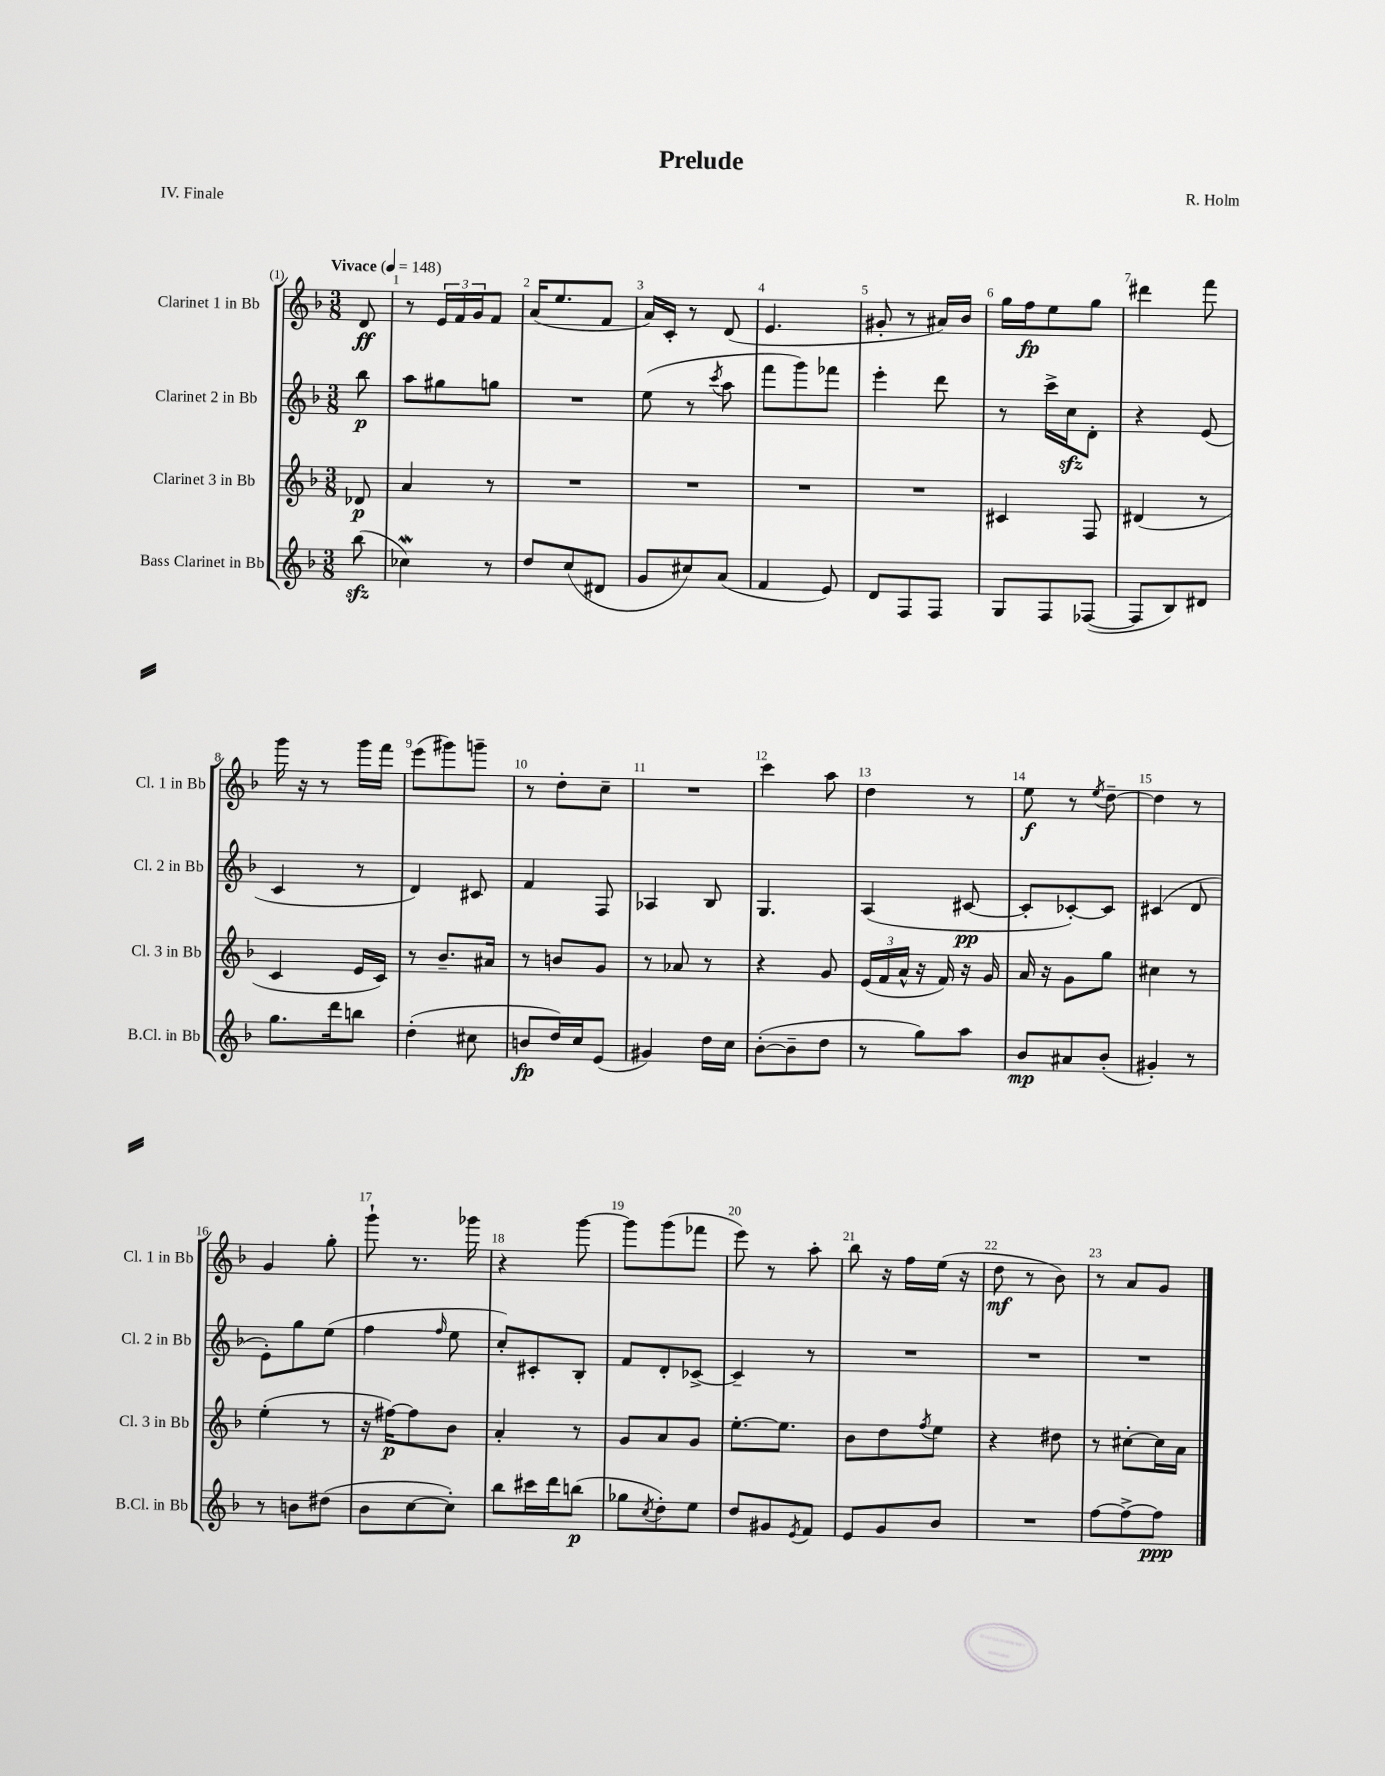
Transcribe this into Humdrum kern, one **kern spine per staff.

**kern	**kern	**kern	**kern
*staff4	*staff3	*staff2	*staff1
*clefG2	*clefG2	*clefG2	*clefG2
*k[b-]	*k[b-]	*k[b-]	*k[b-]
*M3/8	*M3/8	*M3/8	*M3/8
*MM148	*MM148	*MM148	*MM148
(8bb-	8d-	8bb-	8d
=	=	=	=
4cc-)	4a	8aa	8r
.	.	8gg#	24e
.	.	.	24f
.	.	.	24g
8r	8r	8gg	8f
=	=	=	=
8dd	4.r	4.r	(16a
.	.	.	8.ee
(8cc	.	.	.
8d#	.	.	8f
=	=	=	=
8g	4.r	(8ee	16a)
.	.	.	16c'
8cc#)	.	8r	8r
.	.	8qccc	.
(8a	.	8aa	(8d
=	=	=	=
4f	4.r	8fff	4.e
.	.	8ggg)	.
8e)	.	8fff-	.
=	=	=	=
8d	4.r	4eee'	8g#'
8F	.	.	8r
8F	.	8ddd	16a#)
.	.	.	16b-
=	=	=	=
8G	4c#	8r	16gg
.	.	.	16ff
8F	.	16ccc^	8ee
.	.	16cc	.
([8F-	8F	8d'	8gg
=	=	=	=
8F-]	(4d#	4r	4ddd#
8B-)	.	.	.
8d#	8r	(8e	8fff
=	=	=	=
8.gg	4c	4c	16ggg
.	.	.	16r
.	.	.	8r
16ddd	.	.	.
8bb	16e	8r	16ggg
.	16c)	.	16fff
=	=	=	=
(4dd'	8r	4d)	(8eee
.	8.b-~	.	8ggg#)
8cc#	.	8c#	8ggg~
.	16a#	.	.
=	=	=	=
8b	8r	4f	8r
16dd)	8b	.	8dd'
16cc	.	.	.
(8e	8g	8F	8cc~
=	=	=	=
4g#)	8r	4A-	4.r
.	8a-	.	.
16dd	8r	8B-	.
16cc	.	.	.
=	=	=	=
([8b-'	4r	4.G	4ccc
8b-~]	.	.	.
8dd	8g	.	8aa
=	=	=	=
8r	(24e	(4A	4dd
.	24f	.	.
.	24a^^	.	.
8gg)	16r	.	.
.	16f)	.	.
8aa	16r	[8c#	8r
.	16g	.	.
=	=	=	=
8b-	16a	8c#']	8ee
.	16r	.	.
8a#	8g	[8c-')	8r
.	.	.	8qee
(8b-'	8gg	8c-]	[8dd~
=	=	=	=
4g#')	4cc#	(4c#	4dd]
8r	8r	8d	8r
=	=	=	=
8r	(4ee'	8e')	4g
8b	.	8gg	.
(8dd#	8r	(8ee	8gg'
=	=	=	=
8b-	16r	4ff	8ggg`
.	[16ff#)	.	.
[8cc	8ff#]	.	8.r
.	.	16qqff	.
8cc'])	8b-	8ee	.
.	.	.	16ggg-
=	=	=	=
8bb-	4a'	8cc')	4r
16ccc#	.	8c#'	.
16ddd	.	.	.
(8bb	8r	8B-'	[8ggg
=	=	=	=
8gg-	8g	8f	8ggg]
8qcc	.	.	.
8dd')	8a	8d'	(8ggg
8ee	8g	[8c-^	8fff-
=	=	=	=
8dd	[8.ee'	4c-~]	8eee)
8g#	.	.	8r
.	8.ee]	.	.
8qe	.	.	.
8f	.	8r	8aa'
=	=	=	=
8e	8b-	4.r	8bb-
8g	8dd	.	16r
.	.	.	16ff
.	8qff	.	.
8b-	8ee	.	(16ee
.	.	.	16r
=	=	=	=
4.r	4r	4.r	8dd
.	.	.	8r
.	8dd#	.	8b-)
=	=	=	=
[8ff	8r	4.r	8r
8ff^_	[8cc#'	.	8a
8ff]	16cc#]	.	8g
.	16a	.	.
==	==	==	==
*-	*-	*-	*-
